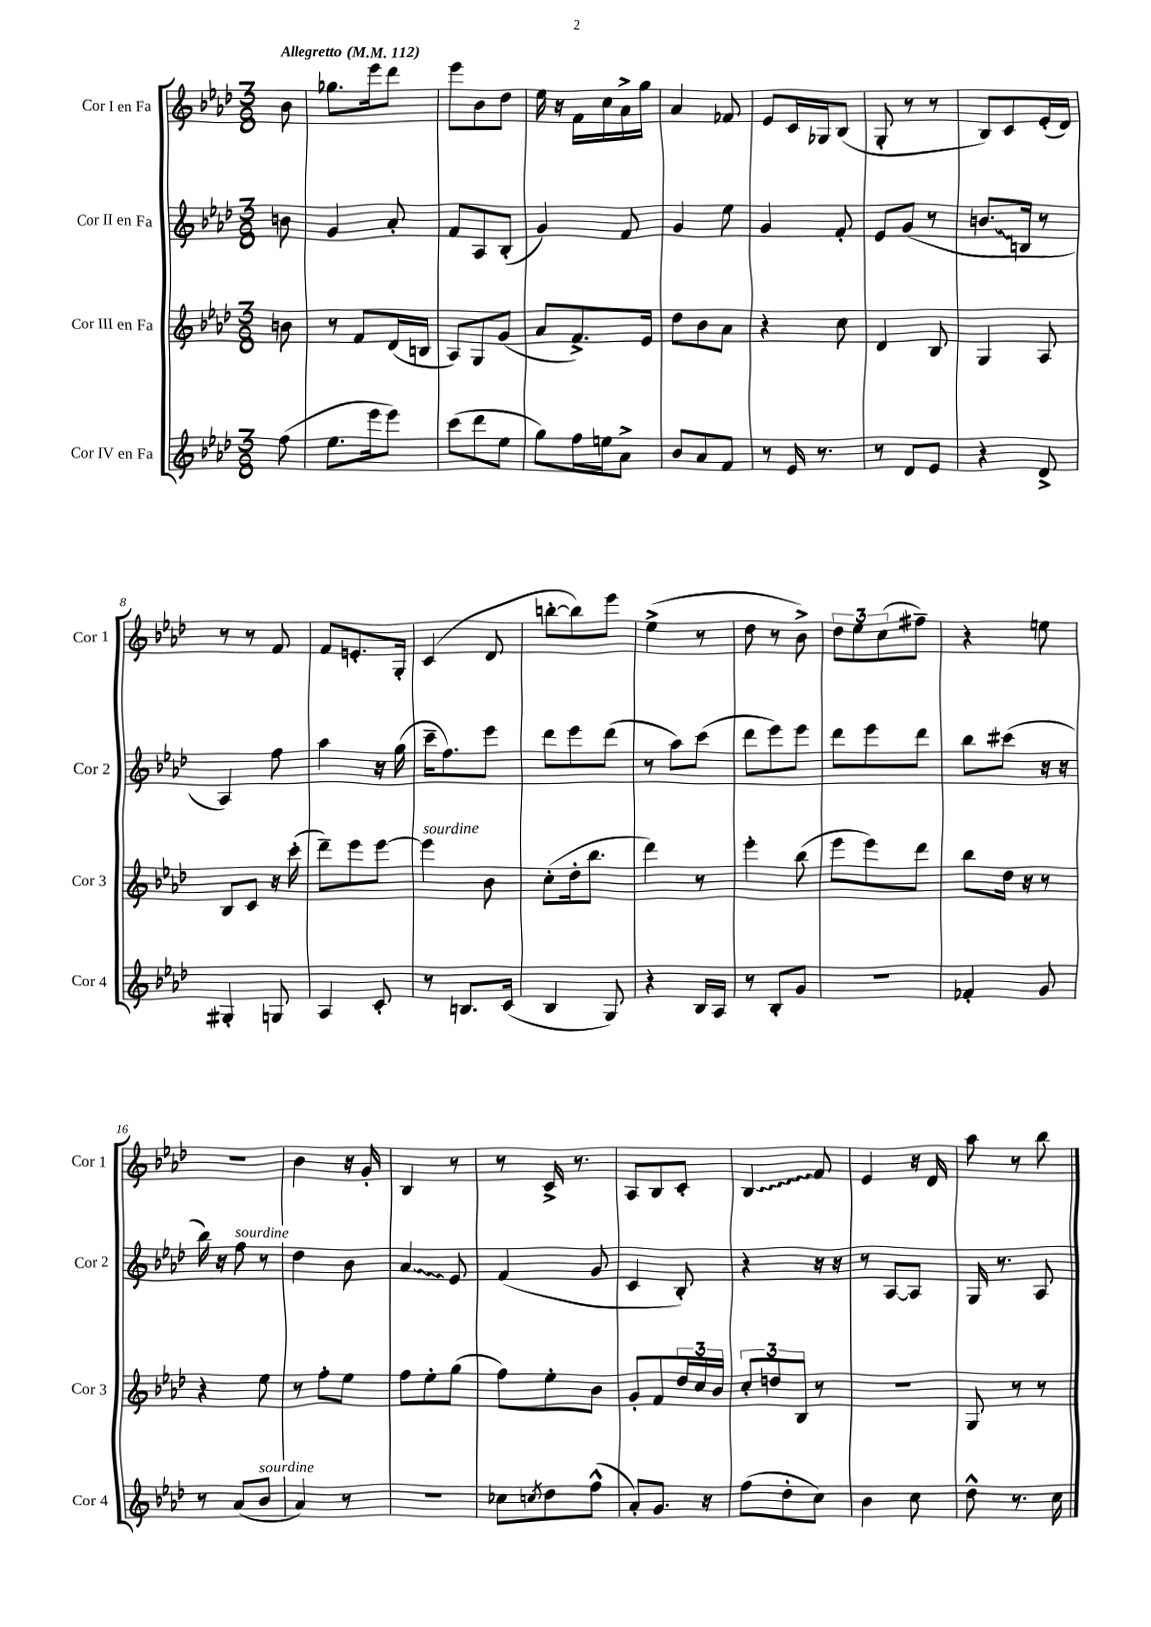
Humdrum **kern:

**kern	**kern	**kern	**kern
*staff4	*staff3	*staff2	*staff1
*clefG2	*clefG2	*clefG2	*clefG2
*k[b-e-a-d-]	*k[b-e-a-d-]	*k[b-e-a-d-]	*k[b-e-a-d-]
*M3/8	*M3/8	*M3/8	*M3/8
*MM112	*MM112	*MM112	*MM112
(8ff	8b	8b	8b-
=	=	=	=
8.ee-	8r	4g	8.gg-
.	8f	.	.
16eee-	.	.	16eee-
8eee-)	(16d-	8a-'	8ddd-
.	16B	.	.
=	=	=	=
(8ccc	8A-)	8f	8eee-
8ddd-	8G	8A-	8b-
8ee-	(8g	(8B-'	8dd-
=	=	=	=
8gg)	8a-	4g)	16ee-
.	.	.	16r
16ff	8.f^)	.	16f
16ee	.	.	16cc
8a-^	.	8f	16a-^
.	16e-	.	16gg
=	=	=	=
8b-	8dd-	4g	4a-
8a-	8b-	.	.
8f	8a-	8ee-	8f-
=	=	=	=
8r	4r	4g	8e-
16e-	.	.	16c
8.r	.	.	16G-
.	8cc	8f'	(8B-
=	=	=	=
8r	4d-	8e-	8G'
8d-	.	(8g	8r
8e-	8B-	8r	8r
=	=	=	=
4r	4G	8.b	8B-)
.	.	.	8c
.	.	16B	.
8d-^	8A-	8r	(16e-'
.	.	.	16d-)
=	=	=	=
4G#'	8B-	4A-)	8r
.	8c	.	8r
8G	16r	8ff	8f
.	(16ccc'	.	.
=	=	=	=
4A-	8ddd-~)	4aa-	8f
.	8eee-	.	8.e'
8c'	[8eee-	16r	.
.	.	(16gg	16G'
=	=	=	=
8r	4eee-]	16ccc~	(4c
.	.	8.ff)	.
8.B	.	.	.
.	8b-	8eee-	8d-
(16c	.	.	.
=	=	=	=
4B-	(8cc'	8ddd-	[8bb'
.	16dd-'	8eee-	8bb])
.	8.bb-	.	.
8G)	.	(8ddd-	8eee-
=	=	=	=
4r	4ddd-)	8r	(4ee-^
.	.	8aa-)	.
16B-	8r	(8ccc	8r
16A-	.	.	.
=	=	=	=
8r	4eee-'	8ddd-	8dd-
8B-'	.	8eee-)	8r
8g	(8bb-	8eee-	8b-^)
=	=	=	=
4.r	8eee-	8ddd-	12dd-
.	.	.	12ee-
.	8eee-)	8eee-	.
.	.	.	(12cc
.	8ddd-	8ddd-	8ff#~)
=	=	=	=
4f-'	8bb-	8bb-	4r
.	16dd-	(8ccc#	.
.	16r	.	.
8g	8r	16r	8ee
.	.	16r	.
=	=	=	=
8r	4r	16bb-)	4.r
.	.	16r	.
(8a-	.	8ff	.
8b-	8ee-	8r	.
=	=	=	=
4a-)	8r	4dd-	4b-
.	8ff'	.	.
8r	8ee-	8b-	16r
.	.	.	16g'
=	=	=	=
4.r	8ff	4a-	4B-
.	8ee-'	.	.
.	(8gg	8e-	8r
=	=	=	=
8cc-	8ff)	(4f	8r
8qcc	.	.	.
8dd-	8ee-'	.	16c^
.	.	.	8.r
(8ff^^	8b-	8g	.
=	=	=	=
8a-')	8g'	4c	8A-
8.g	8f	.	8B-
.	24dd-	8B-')	8c'
.	24cc	.	.
16r	.	.	.
.	24b-	.	.
=	=	=	=
(8ff	12cc'	4r	4B-
.	12dd	.	.
8dd-'	.	.	.
.	12B-	.	.
8cc)	8r	16r	8f
.	.	16r	.
=	=	=	=
4b-	4.r	8r	4e-
.	.	[8A-	.
8cc	.	8A-]	16r
.	.	.	16d-
=	=	=	=
8dd-^^	8G	16G	8aa-
.	.	8.r	.
8.r	8r	.	8r
.	8r	8A-	8bb-
16cc	.	.	.
==	==	==	==
*-	*-	*-	*-
